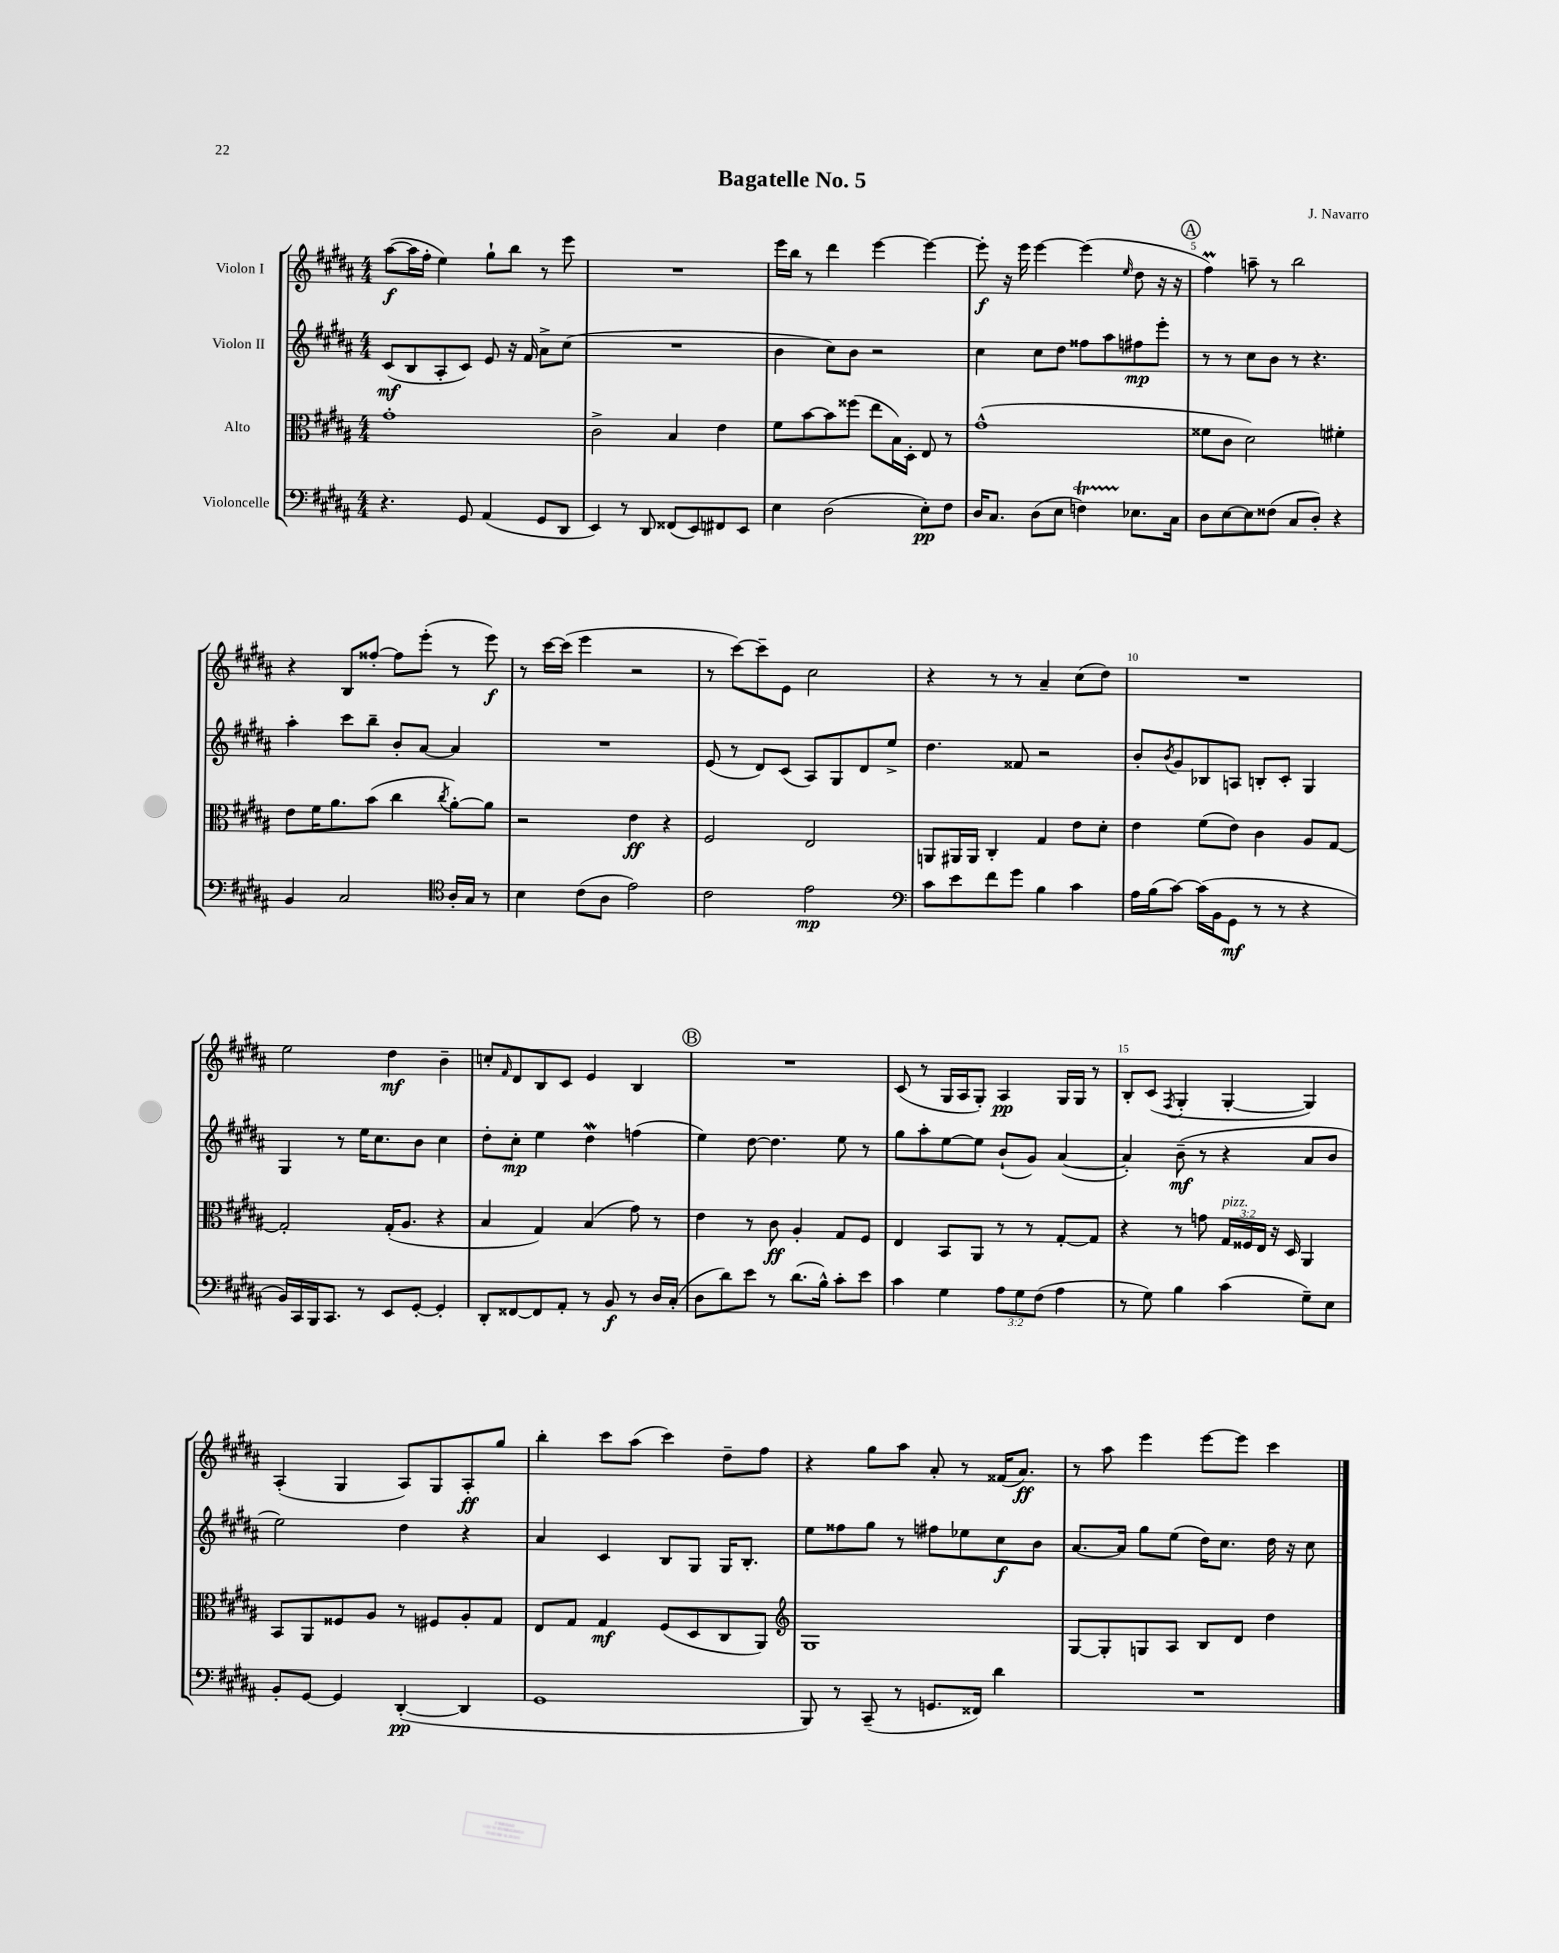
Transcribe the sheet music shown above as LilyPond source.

\header { title = "Bagatelle No. 5" composer = "J. Navarro" }
<<
\new StaffGroup <<
\new Staff = "s0" \with { instrumentName = "Violon I" } {
    \clef treble \key b \major \numericTimeSignature \time 4/4
    ais''8~\f( ais''16 fis''16-. e''4) gis''8-! b''8 r8 e'''8 |
    R1 |
    e'''16 b''16 r8 dis'''4 e'''4~ e'''4~ |
    e'''8-.\f r16 e'''16 e'''4~ e'''4( \grace { e''16 } dis''8 r16 r16 |
    \mark \markup { \circle "A" } fis''4\prall) a''8-- r8 b''2 |
    r4 b8 fisis''8~-. fisis''8 e'''8-.( r8 e'''8\f) |
    r8 cis'''16~ cis'''16( e'''4 r2 |
    r8 cis'''8~) cis'''8-- e'8 cis''2 |
    r4 r8 r8 ais'4-- cis''8( dis''8) |
    R1 |
    e''2 dis''4\mf b'4-- |
    c''8-. \grace { fis'16 } dis'8 b8 cis'8 e'4 b4 |
    \mark \markup { \circle "B" } R1 |
    cis'8( r8 gis16 ais16 gis8-.) ais4\pp gis16 gis16 r8 |
    b8-. cis'8( \acciaccatura { fis8 } gis4-. gis4~-. gis4) |
    ais4-.( gis4 ais8) gis8 ais8-.\ff gis''8 |
    b''4-. cis'''8 ais''8( cis'''4) dis''8-- fis''8 |
    r4 gis''8 ais''8 ais'8-. r8 fisis'16( ais'8.\ff) |
    r8 ais''8 e'''4 e'''8~ e'''8 cis'''4 \bar "|." |
}
\new Staff = "s1" \with { instrumentName = "Violon II" } {
    \clef treble \key b \major \numericTimeSignature \time 4/4
    cis'8\mf( b8 ais8-. cis'8) e'8 r16 fis'16 ais'8-> cis''8( |
    R1 |
    b'4 cis''8) b'8 r2 |
    cis''4 cis''8 dis''8 fisis''8 ais''8 fis''8\mp e'''8-. |
    \mark \markup { \circle "A" } r8 r8 cis''8 b'8 r8 r4. |
    ais''4-. cis'''8 b''8-- b'8-. ais'8~ ais'4 |
    R1 |
    e'8( r8 dis'8) cis'8( ais8) gis8 dis'8 e''8-> |
    dis''4. fisis'8 r2 |
    b'8-. \acciaccatura { b'8 } gis'8 bes8 a8 b8-. cis'8-. gis4 |
    gis4 r8 e''16 cis''8. b'8 cis''4 |
    dis''8-. cis''8-.\mp e''4 dis''4\mordent f''4( |
    \mark \markup { \circle "B" } e''4) dis''8~ dis''4. e''8 r8 |
    gis''8 ais''8-. e''8~ e''8 b'8-!( gis'8) ais'4~( |
    ais'4-.) b'8--\mf( r8 r4 ais'8 b'8 |
    e''2) dis''4 r4 |
    ais'4 cis'4 b8 gis8 gis16 b8.-. |
    e''8 fisis''8 gis''8 r8 fis''8 ees''8 cis''8\f b'8 |
    ais'8.~ ais'16 gis''8 e''8( dis''16) cis''8. dis''16 r16 cis''8 \bar "|." |
}
\new Staff = "s2" \with { instrumentName = "Alto" } {
    \clef alto \key b \major \numericTimeSignature \time 4/4 \override Staff.TupletNumber.text = #tuplet-number::calc-fraction-text
    gis'1-. |
    cis'2-> b4 e'4 |
    fis'8 b'8~ b'8 fisis''8( e''8 b16) dis16-. e8 r8 |
    gis'1-^( |
    \mark \markup { \circle "A" } fisis'8 cis'8 dis'2) fis'4-. |
    e'8 fis'16 ais'8. b'8( cis''4 \acciaccatura { cis''8 } ais'8~-.) ais'8 |
    r2 e'4\ff r4 |
    fis2 e2 |
    a,8 ais,16 ais,16 cis4-. gis4 e'8 dis'8-. |
    e'4 fis'8( e'8) cis'4 ais8 gis8~ |
    gis2-. gis16-.( ais8. r4 |
    b4 gis4) b4( gis'8) r8 |
    \mark \markup { \circle "B" } e'4 r8 cis'8\ff ais4-. gis8 fis8 |
    e4 b,8 ais,8 r8 r8 gis8~-. gis8 |
    r4 r8 g'8 \tuplet 3/2 { gis16^\markup { \italic "pizz." } fisis16 e16 } r16 dis16 ais,4 |
    b,8 ais,8 fisis8 ais8 r8 fis8 ais8-. gis8 |
    e8 gis8 gis4\mf fis8( dis8 cis8 ais,8) |
    \clef treble gis1 |
    gis8~ gis8-. g8 ais8 b8 dis'8 dis''4 \bar "|." |
}
\new Staff = "s3" \with { instrumentName = "Violoncelle" } {
    \clef bass \key b \major \numericTimeSignature \time 4/4 \override Staff.TupletNumber.text = #tuplet-number::calc-fraction-text
    r4. gis,8 ais,4( gis,8 dis,8 |
    e,4) r8 dis,8 fisis,8( e,8) fis,8 e,8 |
    e4 dis2( e8-.\pp) fis8 |
    dis16 cis8. dis8( e8 f4\startTrillSpan) ees8.\stopTrillSpan cis16 |
    \mark \markup { \circle "A" } dis8 e8~ e8 fisis8( cis8 dis8-.) r4 |
    b,4 cis2 \clef tenor ais16-. gis16 r8 |
    b4 cis'8( ais8 e'2) |
    cis'2 e'2\mp |
    \clef bass cis'8 e'8 fis'8 gis'8 b4 cis'4 |
    ais16 b16( cis'8~) cis'16( b,16 gis,8\mf r8 r8 r4 |
    b,16) cis,16 b,,16 cis,8. r8 e,8 gis,8~-. gis,4-. |
    dis,8-. fisis,8~ fisis,8 ais,8-. r8 b,8\f r8 dis16 cis16-.( |
    \mark \markup { \circle "B" } dis8 dis'8) e'8 r8 dis'8.( b16-^) cis'8-. e'8 |
    cis'4 gis4 \tuplet 3/2 { ais8 gis8 fis8( } ais4 |
    r8 gis8) b4 cis'4( gis8--) e8 |
    b,8-. gis,8~ gis,4 dis,4~-.\pp( dis,4 |
    gis,1 |
    b,,8) r8 cis,8--( r8 g,8. fisis,16) dis'4 |
    R1 \bar "|." |
}
>>
>>
\layout { \context { \Score \override BarNumber.break-visibility = ##(#f #t #t) barNumberVisibility = #(every-nth-bar-number-visible 5) } }
